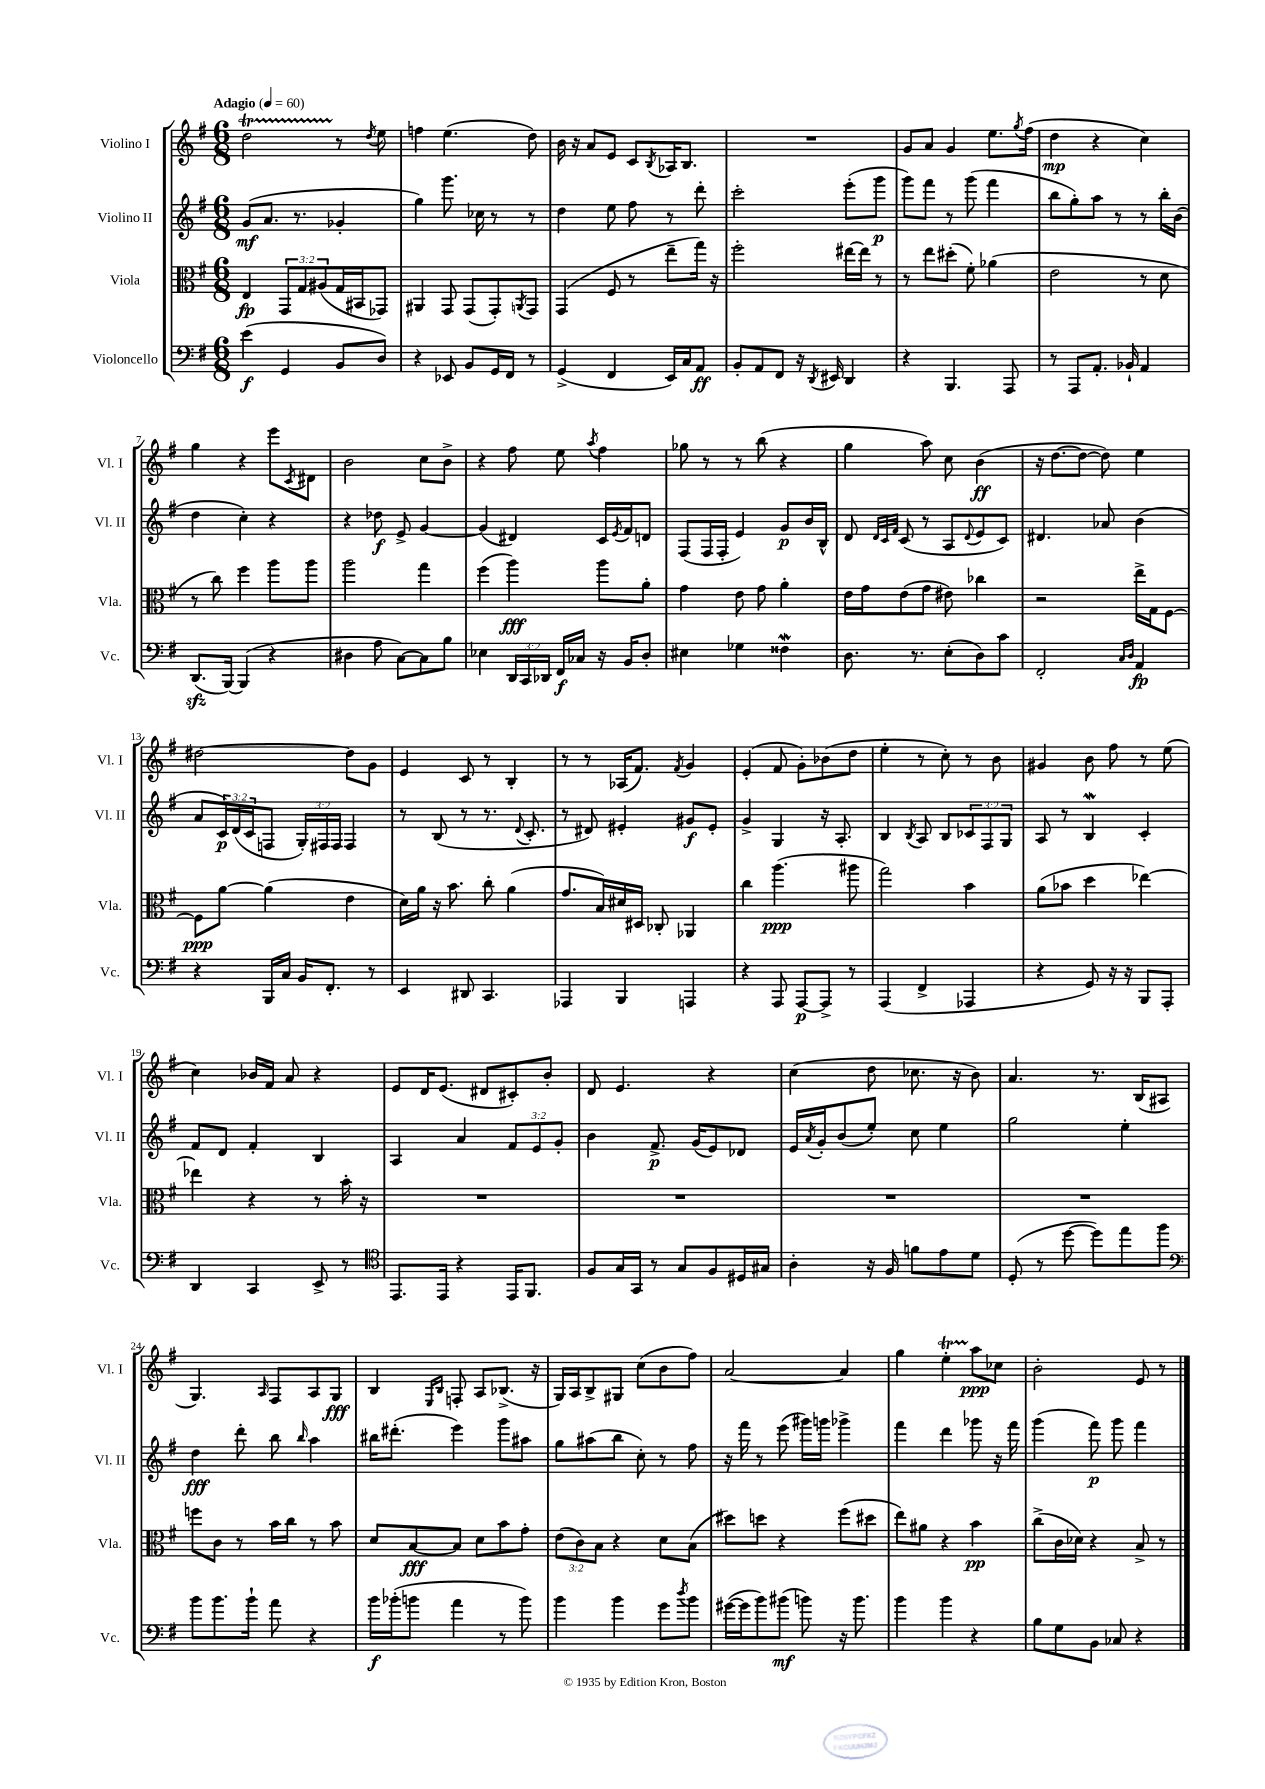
<<
\new StaffGroup <<
\new Staff = "s0" \with { instrumentName = "Violino I" shortInstrumentName = "Vl. I" } {
    \clef treble \key g \major \numericTimeSignature \time 6/8 \tempo "Adagio" 4 = 60
    d''2\startTrillSpan r8\stopTrillSpan \acciaccatura { d''8 } e''8 |
    f''4 e''4.( d''8) |
    b'16 r16 a'8 e'8 c'8 \acciaccatura { b8 } aes16 b8. |
    R2. |
    g'8 a'8 g'4 e''8. \acciaccatura { g''8 } fis''16( |
    d''4\mp r4 c''4) |
    g''4 r4 e'''8 \acciaccatura { c'8 } dis'8 |
    b'2 c''8 b'8-> |
    r4 fis''8 e''8 \acciaccatura { a''8 } fis''4 |
    ges''8 r8 r8 b''8( r4 |
    g''4 a''8) c''8 b'4\ff( |
    r16 d''8.~ d''8~ d''8) e''4 |
    dis''2~ dis''8 g'8 |
    e'4 c'8 r8 b4-. |
    r8 r8 aes16( fis'8.) \acciaccatura { fis'8 } g'4 |
    e'4-.( fis'8 g'8-.) bes'8( d''8 |
    e''4-. r8 c''8-.) r8 b'8 |
    gis'4 b'8 fis''8 r8 e''8( |
    c''4) bes'16 fis'16 a'8 r4 |
    e'8 d'16 e'8.( dis'8 cis'8-.) b'8-. |
    d'8 e'4. r4 |
    c''4( d''8 ces''8. r16 b'8) |
    a'4. r8. b16( ais8 |
    g4.) \grace { a16 } fis8 a8 g8\fff |
    b4 \grace { e16 b16 } f8-. a8 bes8.->( r16 |
    g16) a16 b8-> gis8 c''8( b'8 fis''8) |
    a'2~ a'4 |
    g''4 e''4-.\startTrillSpan a''8\stopTrillSpan\ppp ces''8 |
    b'2-. e'8 r8 \bar "|." |
}
\new Staff = "s1" \with { instrumentName = "Violino II" shortInstrumentName = "Vl. II" } {
    \clef treble \key g \major \numericTimeSignature \time 6/8 \override Staff.TupletNumber.text = #tuplet-number::calc-fraction-text
    g'8\mf( a'8. r8. ges'4-. |
    g''4) g'''8. ces''16 r8 r8 |
    d''4 e''8 fis''8 r8 d'''8-. |
    c'''2-. e'''8-.( g'''8\p |
    g'''8) fis'''8 r8 g'''8( fis'''4 |
    b''8 g''8-.) a''8 r8 r8 b''16-. b'16( |
    d''4 c''4-.) r4 |
    r4 des''8\f e'8-> g'4~ |
    g'4( dis'4) c'16 \acciaccatura { e'8 } fis'16 d'8 |
    fis8( fis16 fis16-. e'4) g'8\p b'16 b16-^ |
    d'8 \grace { d'32 c'32 fis'32 } c'8( r8 a8 \appoggiatura { d'8 } e'8 c'8) |
    dis'4. aes'8 b'4( |
    a'8 \tuplet 3/2 { c'16\p) d'16( c'16 } f8 \tuplet 3/2 { g16-.) fis16 fis16 } fis4 |
    r8 b8( r8 r8. \appoggiatura { d'8 } c'8.-. |
    r8 dis'8) eis'4-. gis'8\f eis'8-. |
    g'4-> g4 r16 a8.-. |
    b4 \acciaccatura { b8 } a8 b8 \tuplet 3/2 { ces'8 fis8 g8 } |
    a8 r8 b4\mordent c'4-. |
    fis'8 d'8 fis'4-. b4 |
    a4 a'4 \tuplet 3/2 { fis'8 e'8 g'8-. } |
    b'4 fis'8.->\p g'16( e'8) des'8 |
    e'16 \acciaccatura { a'8 } g'16-. b'8( e''8-.) c''8 e''4 |
    g''2 e''4-. |
    d''4\fff d'''8-. b''8 \grace { b''16 } a''4 |
    bis''16 dis'''8.-.( e'''4) g'''8 ais''8 |
    g''8 ais''8( b''8 c''8-.) r8 fis''8 |
    r16 fis'''16 r8 e'''8( gis'''16) g'''16 ges'''4-> |
    fis'''4 d'''4 ges'''8 r16 fis'''16 |
    g'''4( fis'''8\p) g'''8 fis'''4 \bar "|." |
}
\new Staff = "s2" \with { instrumentName = "Viola" shortInstrumentName = "Vla." } {
    \clef alto \key g \major \numericTimeSignature \time 6/8 \override Staff.TupletNumber.text = #tuplet-number::calc-fraction-text
    e4\fp \tuplet 3/2 { g,8 g8 ais8( } g16 bis,16 ges,8) |
    ais,4 g,8 g,8( g,8-.) \acciaccatura { a,8 } g,8 |
    g,4( fis8 r8 e''8-- g''16) r16 |
    fis''2-. eis''16~ eis''16 r8 |
    r8 e''8 dis''8-.( fis'8-.) aes'4( |
    e'2 r8 d'8 |
    r8 c''8) fis''4 a''8 a''8 |
    a''2 g''4 |
    fis''4( a''4\fff) a''8 a'8-. |
    g'4 e'8 g'8 a'4-. |
    e'16 g'16 e'8( g'8 eis'8) ces''4 |
    r2 e''16-> g16 fis8~ |
    fis8\ppp a'8~ a'4( e'4 |
    d'16) a'16 r16 b'8. c''8-. a'4( |
    g'8. b16) dis'16 dis16 ces8-. aes,4 |
    c''4 a''4.\ppp( ais''8 |
    g''2) b'4 |
    a'8( bes'8 d''4 ees''4~) |
    ees''4 r4 r8 b'16-. r16 |
    R2. |
    R2. |
    R2. |
    R2. |
    f''8 c'8 r8 b'16 c''16 r8 b'8 |
    d'8 b8~\fff b8 d'8 b'8 g'8-. |
    \tuplet 3/2 { e'8( c'8) b8 } r4 d'8 b8( |
    dis''8) d''8 r4 fis''8( dis''8 |
    e''8) ais'8 r4 b'4\pp |
    c''8->( c'16 des'16) r4 b8-> r8 \bar "|." |
}
\new Staff = "s3" \with { instrumentName = "Violoncello" shortInstrumentName = "Vc." } {
    \clef bass \key g \major \numericTimeSignature \time 6/8 \override Staff.TupletNumber.text = #tuplet-number::calc-fraction-text
    e'4\f( g,4 b,8 d8) |
    r4 ees,8 b,8 g,16 fis,16 r8 |
    g,4->( fis,4 e,16) c16 a,8\ff |
    b,8-. a,8 fis,8 r16 \acciaccatura { d,8 } eis,16 d,4 |
    r4 b,,4. a,,8 |
    r8 a,,8 a,8.-. bes,16-! a,4 |
    d,8.\sfz( b,,16~) b,,4( r4 |
    dis4 a8 c8~) c8 b8 |
    ees4 \tuplet 3/2 { d,16 c,16 des,16 } fis,16\f ces16 r16 b,16 d8-. |
    eis4 ges4 fisis4\mordent |
    d8. r8. e8-.( d8) c'8 |
    fis,2-. \grace { c16 d16 } a,4\fp |
    r4 b,,16 c16 b,16 fis,8.-. r8 |
    e,4 dis,8 c,4. |
    aes,,4 b,,4 a,,4 |
    r4 a,,8 a,,8~\p a,,8-> r8 |
    a,,4( fis,4-> aes,,4 |
    r4 g,8) r16 r16 b,,8 a,,8-. |
    d,4 c,4 e,8-> r8 |
    \clef tenor e,8. e,16 r4 e,16 fis,8. |
    fis8 g16 g,16 r8 g8 fis8 dis16 gis16 |
    a4-. r16 fis16 f'8 e'8 d'8 |
    d8-.( r8 d''8~ d''8) e''8 fis''8 |
    \clef bass b'8 b'8. b'16-! a'8 r4 |
    b'16\f bes'16-.( b'8 a'4 r8 b'8) |
    b'4 b'4 g'8 \acciaccatura { d''8 } b'8 |
    gis'16~( gis'16 b'8) bis'8\mf( b'8) r16 b'8. |
    b'4 b'4 r4 |
    b8 g8 b,8 ces8 r4 \bar "|." |
}
>>
>>
